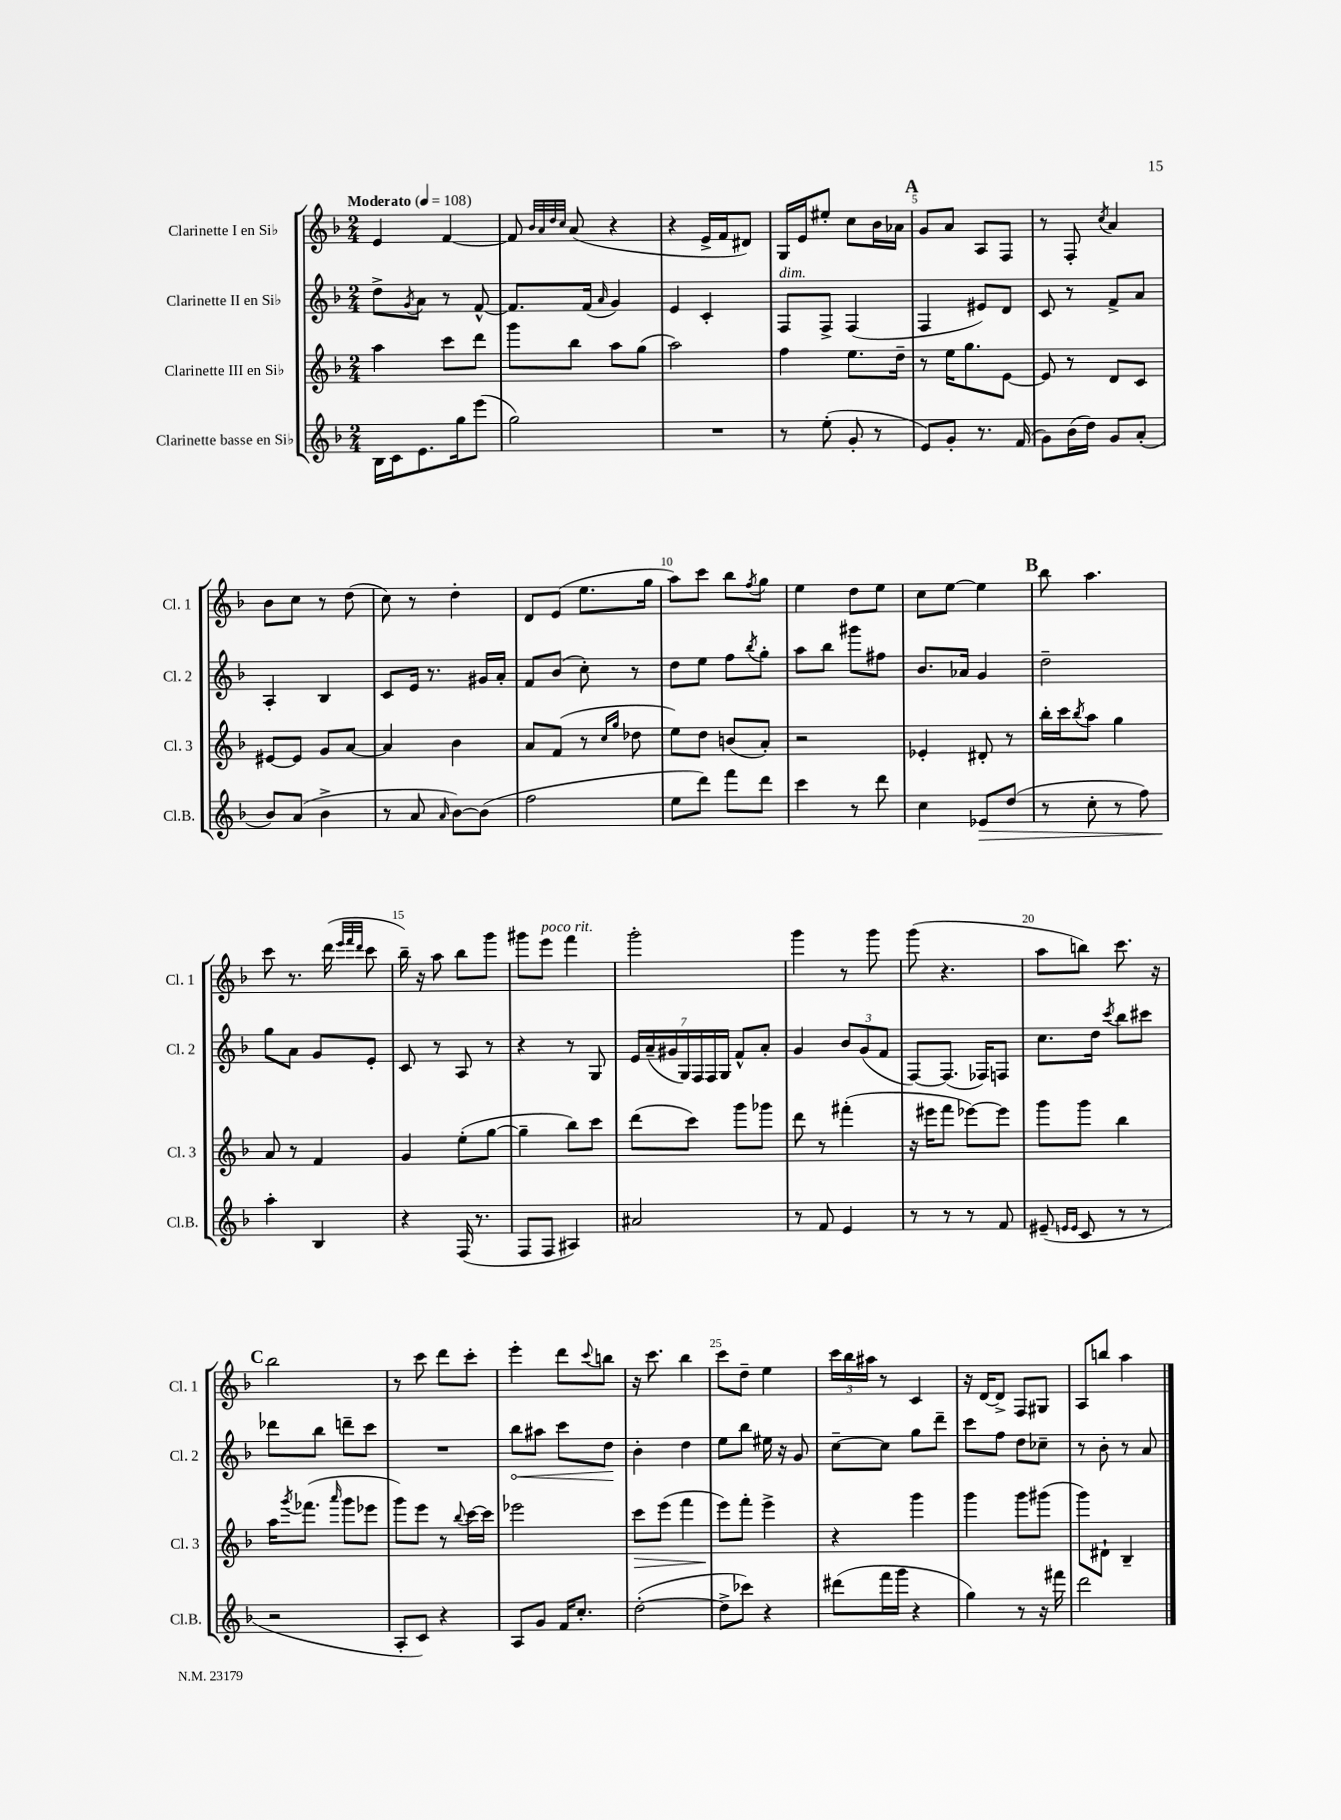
<<
\new StaffGroup <<
\new Staff = "s0" \with { instrumentName = "Clarinette I en Sib" shortInstrumentName = "Cl. 1" } {
    \clef treble \key f \major \numericTimeSignature \time 2/4 \tempo "Moderato" 4 = 108
    e'4 f'4~ |
    f'8 \grace { bes'32 a'32 d''32 c''32 } a'8( r4 |
    r4 e'16-> f'16 dis'8) |
    g16 e'16 eis''8-. c''8 bes'16 aes'16 |
    \mark \markup { \bold "A" } g'8 a'8 a8 f8 |
    r8 f8-. \acciaccatura { c''8 } a'4 |
    bes'8 c''8 r8 d''8( |
    c''8) r8 d''4-. |
    d'8 e'8( e''8. g''16 |
    a''8) c'''8 bes''8 \acciaccatura { f''8 } g''8 |
    e''4 d''8 e''8 |
    c''8 e''8~ e''4 |
    \mark \markup { \bold "B" } bes''8 a''4. |
    c'''8 r8. d'''16( \grace { e'''32 f'''32 d'''32 } c'''8 |
    bes''16--) r16 a''8 bes''8 g'''8 |
    gis'''8 e'''8^\markup { \italic "poco rit." } f'''4 |
    g'''2-. |
    g'''4 r8 g'''8 |
    g'''8( r4. |
    a''8 b''8) c'''8. r16 |
    \mark \markup { \bold "C" } bes''2 |
    r8 c'''8 d'''8 c'''8-. |
    e'''4-. d'''8 \appoggiatura { c'''8 } b''8 |
    r16 c'''8. bes''4 |
    c'''8 d''8-- e''4 |
    \tuplet 3/2 { c'''16 bes''16 ais''16 } r8 c'4 |
    r16 d'16~ d'8-> f8 gis8 |
    a8 b''8 a''4 \bar "|." |
}
\new Staff = "s1" \with { instrumentName = "Clarinette II en Sib" shortInstrumentName = "Cl. 2" } {
    \clef treble \key f \major \numericTimeSignature \time 2/4
    d''8-> \acciaccatura { g'8 } a'8 r8 f'8~-^ |
    f'8. f'16( \grace { a'16 } g'4) |
    e'4 c'4-. |
    f8^\markup { \italic "dim." } f8-> f4( |
    \mark \markup { \bold "A" } f4 eis'8) d'8 |
    c'8 r8 f'8-> a'8 |
    a4-. bes4 |
    c'8 e'16 r8. gis'16 a'16-. |
    f'8 bes'8( c''8-.) r8 |
    d''8 e''8 f''8 \acciaccatura { bes''8 } g''8-. |
    a''8 bes''8 gis'''8 fis''8 |
    bes'8. aes'16 g'4 |
    \mark \markup { \bold "B" } d''2-- |
    g''8 a'8 g'8 e'8-. |
    c'8 r8 a8 r8 |
    r4 r8 g8 |
    \tuplet 7/4 { e'16 a'16--( gis'16 g16) f16 f16 g16 } f'8-^ a'8-. |
    g'4 \tuplet 3/2 { bes'8 g'8( f'8 } |
    f8~) f8.( fes16) f8 |
    c''8. d''16 \acciaccatura { c'''8 } bes''8 cis'''8 |
    \mark \markup { \bold "C" } des'''8 bes''8 d'''8-- c'''8 |
    R2 |
    \once \override Hairpin.circled-tip = ##t bes''8\< ais''8 c'''8 d''8\! |
    bes'4-. d''4 |
    e''8 bes''8 eis''16 r16 g'8 |
    c''8~-- c''8 g''8 d'''8-- |
    c'''8 f''8 d''8 ces''8-- |
    r8 bes'8-. r8 a'8 \bar "|." |
}
\new Staff = "s2" \with { instrumentName = "Clarinette III en Sib" shortInstrumentName = "Cl. 3" } {
    \clef treble \key f \major \numericTimeSignature \time 2/4
    a''4 c'''8 d'''8 |
    g'''8 bes''8 a''8 g''8( |
    a''2) |
    f''4 e''8. d''16-- |
    \mark \markup { \bold "A" } r8 e''16 g''8. e'8~ |
    e'8 r8 d'8 c'8 |
    eis'8~ eis'8 g'8 a'8~ |
    a'4 bes'4 |
    a'8 f'8( r8 \grace { c''16 g''16 } des''8 |
    e''8) d''8 b'8( a'8-.) |
    r2 |
    ees'4-. dis'8-. r8 |
    \mark \markup { \bold "B" } bes''16-. c'''16 \acciaccatura { bes''8 } a''8 g''4 |
    a'8 r8 f'4 |
    g'4 e''8-.( g''8~ |
    g''4-- bes''8) c'''8 |
    d'''8( c'''8) g'''8 ges'''8 |
    d'''8 r8 fis'''4-.( |
    r16 eis'''16 f'''8 ees'''8~) ees'''8 |
    g'''8 g'''8 bes''4 |
    \mark \markup { \bold "C" } a''16 \acciaccatura { g'''8 } fes'''8.( \grace { a'''16 } g'''8 ees'''8 |
    g'''8) e'''8 r8 \appoggiatura { bes''8 } c'''16~ c'''16 |
    ees'''2 |
    c'''8\> e'''8( f'''4 |
    e'''8\!) f'''8-. e'''4-> |
    r4 g'''4 |
    g'''4 g'''8 gis'''8( |
    g'''8) dis'8-! bes4-- \bar "|." |
}
\new Staff = "s3" \with { instrumentName = "Clarinette basse en Sib" shortInstrumentName = "Cl.B." } {
    \clef treble \key f \major \numericTimeSignature \time 2/4
    bes16 c'16 e'8. g''16 e'''8( |
    g''2) |
    R2 |
    r8 e''8-.( g'8-. r8 |
    \mark \markup { \bold "A" } e'8) g'8-. r8. f'16( |
    g'8) bes'16( d''16) g'8 a'8-.( |
    bes'8) a'8( bes'4-> |
    r8 a'8 \grace { a'16 } bes'8~) bes'8( |
    f''2 |
    e''8 d'''8) f'''8 d'''8 |
    c'''4 r8 d'''8 |
    c''4 ees'8\> d''8( |
    \mark \markup { \bold "B" } r8 c''8-. r8 f''8) |
    a''4-.\! bes4 |
    r4 f16( r8. |
    f8 f8 ais4) |
    ais'2 |
    r8 f'8 e'4 |
    r8 r8 r8 f'8 |
    eis'8--( \grace { e'16 e'16 } c'8 r8 r8 |
    \mark \markup { \bold "C" } r2 |
    a8-. c'8) r4 |
    a8 g'8 f'16 c''8.-. |
    d''2~-.( |
    d''8-> ces'''8) r4 |
    dis'''8( f'''16 g'''16 r4 |
    g''4) r8 r16 fis'''16 |
    d'''2 \bar "|." |
}
>>
>>
\layout { \context { \Score \override BarNumber.break-visibility = ##(#f #t #t) barNumberVisibility = #(every-nth-bar-number-visible 5) } }
